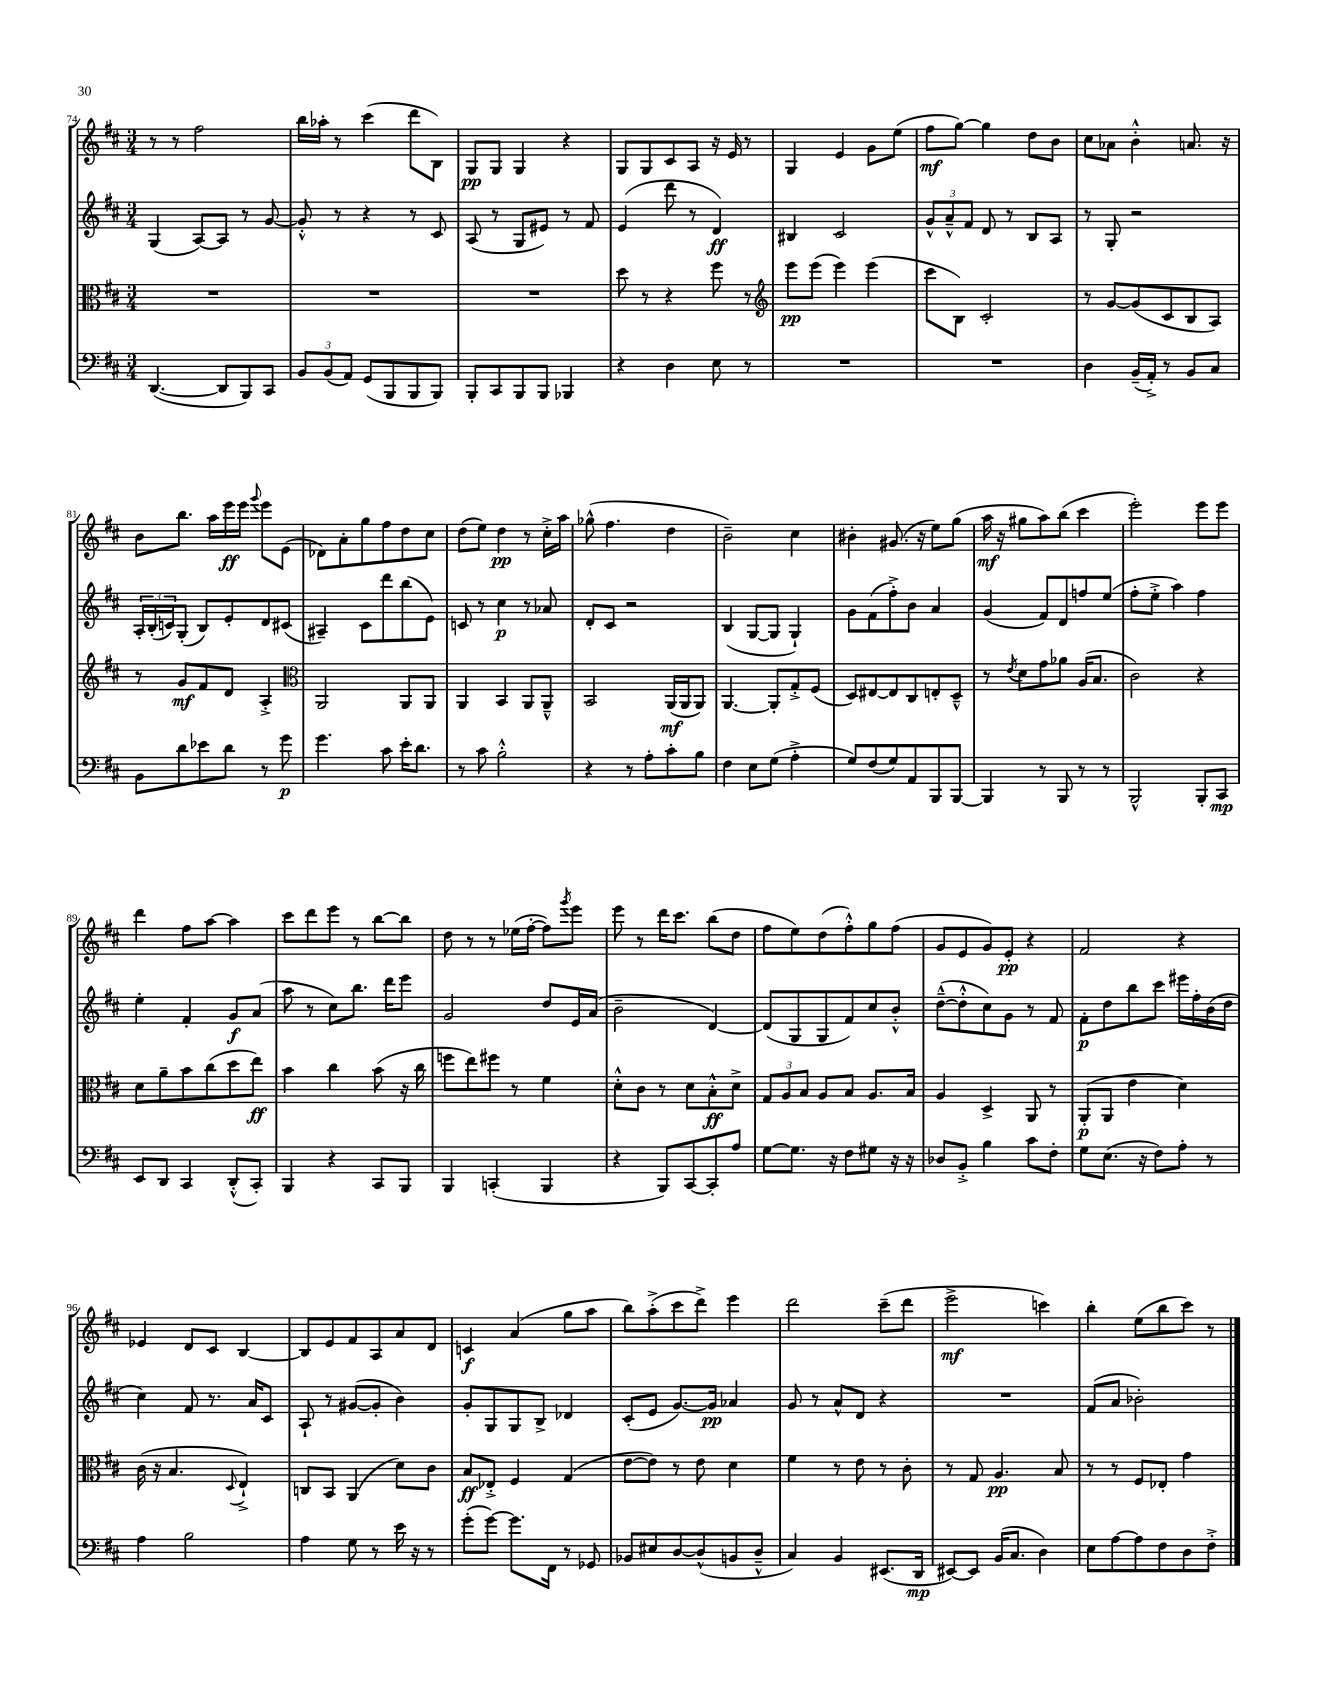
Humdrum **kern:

**kern	**kern	**kern	**kern
*staff4	*staff3	*staff2	*staff1
*clefF4	*clefC3	*clefG2	*clefG2
*k[f#c#]	*k[f#c#]	*k[f#c#]	*k[f#c#]
*M3/4	*M3/4	*M3/4	*M3/4
([4.DD/	2.r	(4G/	8r
.	.	.	8r
.	.	[8A/L)	2ff#\
8DD/]L	.	8A/]J	.
8BBB/)	.	8r	.
8CC#/J	.	[8g/	.
=	=	=	=
12BB/L	2.r	8g'^^/]	16bb\LL
.	.	.	16aa-'\JJ
(12BB/	.	.	.
.	.	8r	8r
12AA/J)	.	.	.
(8GG/L	.	4r	(4ccc#\
8BBB/	.	.	.
8BBB/	.	8r	8ddd\L
8BBB/J)	.	8c#/	8B\J)
=	=	=	=
8BBB'/L	2.r	(8A/	8G/L
8CC#/	.	8r	8G/J
8BBB/	.	8G/L	4G/
8BBB/J	.	8e#/J)	.
4BBB-/	.	8r	4r
.	.	8f#/	.
=	=	=	=
4r	8dd\	(4e/	8G/L
.	8r	.	8G/
4D\	4r	8ddd\	8c#/
.	.	8r	8A/J
8E\	8ff#\	4d/)	16r
.	.	.	16e/
8r	8r	.	8r
=	=	=	=
*	*clefG2	*	*
2.r	8eee\L	4B#/	4G/
.	(8eee\J	.	.
.	4eee\)	2c#/	4e/
.	(4eee\	.	8g\L
.	.	.	(8ee\J
=	=	=	=
2.r	8ccc#\L	12g^^/L	8ff#\L
.	.	12a~^^/	.
.	8B\J)	.	[8gg\J)
.	.	12f#/J	.
.	2c#'/	8d/	4gg\]
.	.	8r	.
.	.	8B/L	8dd\L
.	.	8A/J	8b\J
=	=	=	=
4D\	8r	8r	8cc#\L
.	[8g/L	8G'/	8a-\J
(16BB~/LL	(8g/]	2r	4b'^^\
16AA'^/JJ)	.	.	.
8r	8c#/	.	.
8BB/L	8B/	.	8.a/
8C#/J	8A/J)	.	.
.	.	.	16r
=	=	=	=
8BB\L	8r	24A'/LL	8b\L
.	.	(24B'/	.
.	.	24c/J)	.
8d\	8g/L	(8G'/J	8.bb\J
8e-\	8f#/	8B/L)	.
.	.	.	16aa\LL
8d\J	8d/J	8e'/	16eee\
.	.	.	16eee\JJ
.	.	.	8qqggg/
8r	4A'^/	8d/	8eee\L
8g\	.	(8c#/J	(8e\J
=	=	=	=
*	*clefC3	*	*
4.g\	2AA/	4A#~/)	8d-\L)
.	.	.	8a'\
.	.	8c#\L	8gg\
8c#\	.	8ddd\	8ff#\
16e'\LK	8AA/L	(8bb\	8dd\
8.d\J	.	.	.
.	8AA/J	8e\J)	8cc#\J
=	=	=	=
8r	4AA/	8c/	(8dd\L
8c#\	.	8r	8ee\J)
2B'^^\	4BB/	4cc#\	4dd\
.	8AA/L	8r	8r
.	8AA~^^/J	8a-/	16cc#'^\LL
.	.	.	16aa\JJ
=	=	=	=
4r	2BB/	8d'/L	(8gg-^^\
.	.	8c#/J	4.ff#\
8r	.	2r	.
8A'\L	.	.	.
8c#'\	(16AA/LL	.	4dd\
.	16AA/J	.	.
8B\J	8AA/J)	.	.
=	=	=	=
4F#\	[4.AA/	(4B/	2b~\)
8E\L	.	[8G/L	.
(8G\J	8AA'/]L	8G/]J	.
4A'^\	8G'^/	4G`/)	4cc#\
.	(8F#/J	.	.
=	=	=	=
8G/L)	8D/L)	8g\L	4b#'\
(8F#/	[8E#/	(8f#\	.
8G/)	8E#/]	8ff#'^\)	(8.g#/
8AA/	8C#/	8b\J	.
.	.	.	16r
8BBB/	8E'/	4a/	8ee\L)
[8BBB/J	8D~^^/J	.	(8gg\J
=	=	=	=
4BBB/]	8r	(4g/	16aa\
.	.	.	16r
.	8qe/	.	.
.	8d\L	.	8gg#\L
8r	8g\	8f#/L)	8aa\)
8BBB/	8a-\J	8d/	(8bb\J
8r	(16A/LK	8ff/	4ccc#\
.	8.B/J	.	.
8r	.	(8ee/J	.
=	=	=	=
2BBB^^/	2c#\)	8ff#'\L	2eee'\)
.	.	8ee'^\J	.
.	.	4aa\)	.
8BBB'/L	4r	4ff#\	8eee\L
8CC#/J	.	.	8eee\J
=	=	=	=
8EE/L	8d\L	4ee'\	4ddd\
8DD/J	8a~\	.	.
4CC#/	8b\	4f#'/	8ff#\L
.	(8cc#\	.	[8aa\J
(8DD'^^/L	8dd\	8g/L	4aa\]
8CC#'/J)	8ee\J)	(8a/J	.
=	=	=	=
4BBB/	4b\	8aa\	8ccc#\L
.	.	8r	8ddd\
4r	4cc#\	8cc#\L)	8eee\J
.	.	8.bb\J	8r
8CC#/L	(8b\	.	[8bb\L
.	.	16ddd\LK	.
8BBB/J	16r	8eee\J	8bb\]J
.	16cc#\	.	.
=	=	=	=
4BBB/	8ff\L	2g/	8dd\
.	8ee\)	.	8r
(4CC'/	8ff#\J	.	8r
.	8r	.	(16ee-\LL
.	.	.	[16ff#'\JJ
4BBB/	4f#\	8dd/L	8ff#\]L)
.	.	.	8qggg/
.	.	16e/L	8eee\J
.	.	(16a/JJ	.
=	=	=	=
4r	8d'^^\L	2b~\	8eee\
.	8c#\J	.	8r
8BBB/L)	8r	.	16ddd\LK
.	.	.	8.ccc#\J
[8CC#/	8d\L	.	.
8CC#'/]	8B'^^\	[4d/)	(8bb\L
8A/J	8d^\J	.	8dd\J
=	=	=	=
[8G\L	12G/L	(8d/]L	8ff#\L
.	12A/	.	.
8.G\]J	.	8G/	8ee\)
.	12B/J	.	.
.	8A/L	8G/	(8dd\
16r	.	.	.
8F#\L	8B/J	8f#/)	8ff#'^^\)
8G#\J	8.A/L	8cc#/	8gg\
16r	.	8b'^^/J	(8ff#\J
16r	16B/Jk	.	.
=	=	=	=
8D-/L	4A/	([8dd~^^\L	8g/L
8BB'^/J	.	8dd'^^\]	8e/
4B\	4D^/	8cc#\)	8g/)
.	.	8g\J	8e'/J
8c#\L	8AA/	8r	4r
8F#'\J	8r	8f#/	.
=	=	=	=
8G\L	(8AA'/L	8f#'\L	2f#/
(8.E\J	8AA/J	8dd\	.
.	4e\	8bb\	.
16r	.	.	.
8F#\L)	.	8ccc#\J	.
8A'\J	4d\)	16eee#\LL	4r
.	.	16ff#'\	.
8r	.	(16b\	.
.	.	16dd\JJ	.
=	=	=	=
4A\	(16c#\	4cc#\)	4e-/
.	16r	.	.
.	4.B/	.	.
2B\	.	8f#/	8d/L
.	.	8.r	8c#/J
.	8qqD/	.	.
.	4E`^/)	.	[4B/
.	.	16a/LK	.
.	.	8c#/J	.
=	=	=	=
4A\	8C/L	8A`/	8B/]L
.	8BB/J	8r	8e/
8G\	(4AA/	([8g#/L	8f#/
8r	.	8g#'/]J	8A/
16e\	8d\L)	4b\)	8a/
16r	.	.	.
8r	8c#\J	.	8d/J
=	=	=	=
(8g'\L	8B/L	8g'/L	4c/
[8g\J)	8E-'^/J	8G/	.
8.g\]L	4F#/	8G/	(4a/
.	.	8B^/J	.
16FF#\Jk	.	.	.
8r	(4G/	4d-/	8gg\L
8GG-/	.	.	8aa\J
=	=	=	=
8BB-/L	[8e\L	(8c#'/L	8bb\L)
8E#/	8e\]J)	8e/J	(8aa'^\
[8D/	8r	[8.g/L)	8ccc#\
(8D^^/]	8e\	.	8ddd^\J)
.	.	16g/]Jk	.
8BB/	4d\	4a-/	4eee\
8D~^^/J	.	.	.
=	=	=	=
4C#/)	4f#\	8g/	2ddd\
.	.	8r	.
4BB/	8r	8a^^/L	.
.	8e\	8d/J	.
(8.EE#/L	8r	4r	(8ccc#~\L
.	8c#'\	.	8ddd\J
16DD/Jk	.	.	.
=	=	=	=
[8EE#/L)	8r	2.r	2eee^\
8EE#/]J	8G/	.	.
(16BB/LK	4.A/	.	.
8.C#/J	.	.	.
4D\)	.	.	4ccc\)
.	8B/	.	.
=	=	=	=
8E\L	8r	(8f#/L	4bb'\
[8A\	8r	8a/J	.
8A\]	8F#/L	2b-'\)	(8ee\L
8F#\	8E-'/J	.	8bb\
8D\	4g\	.	8ccc#\J)
8F#'^\J	.	.	8r
==	==	==	==
*-	*-	*-	*-
